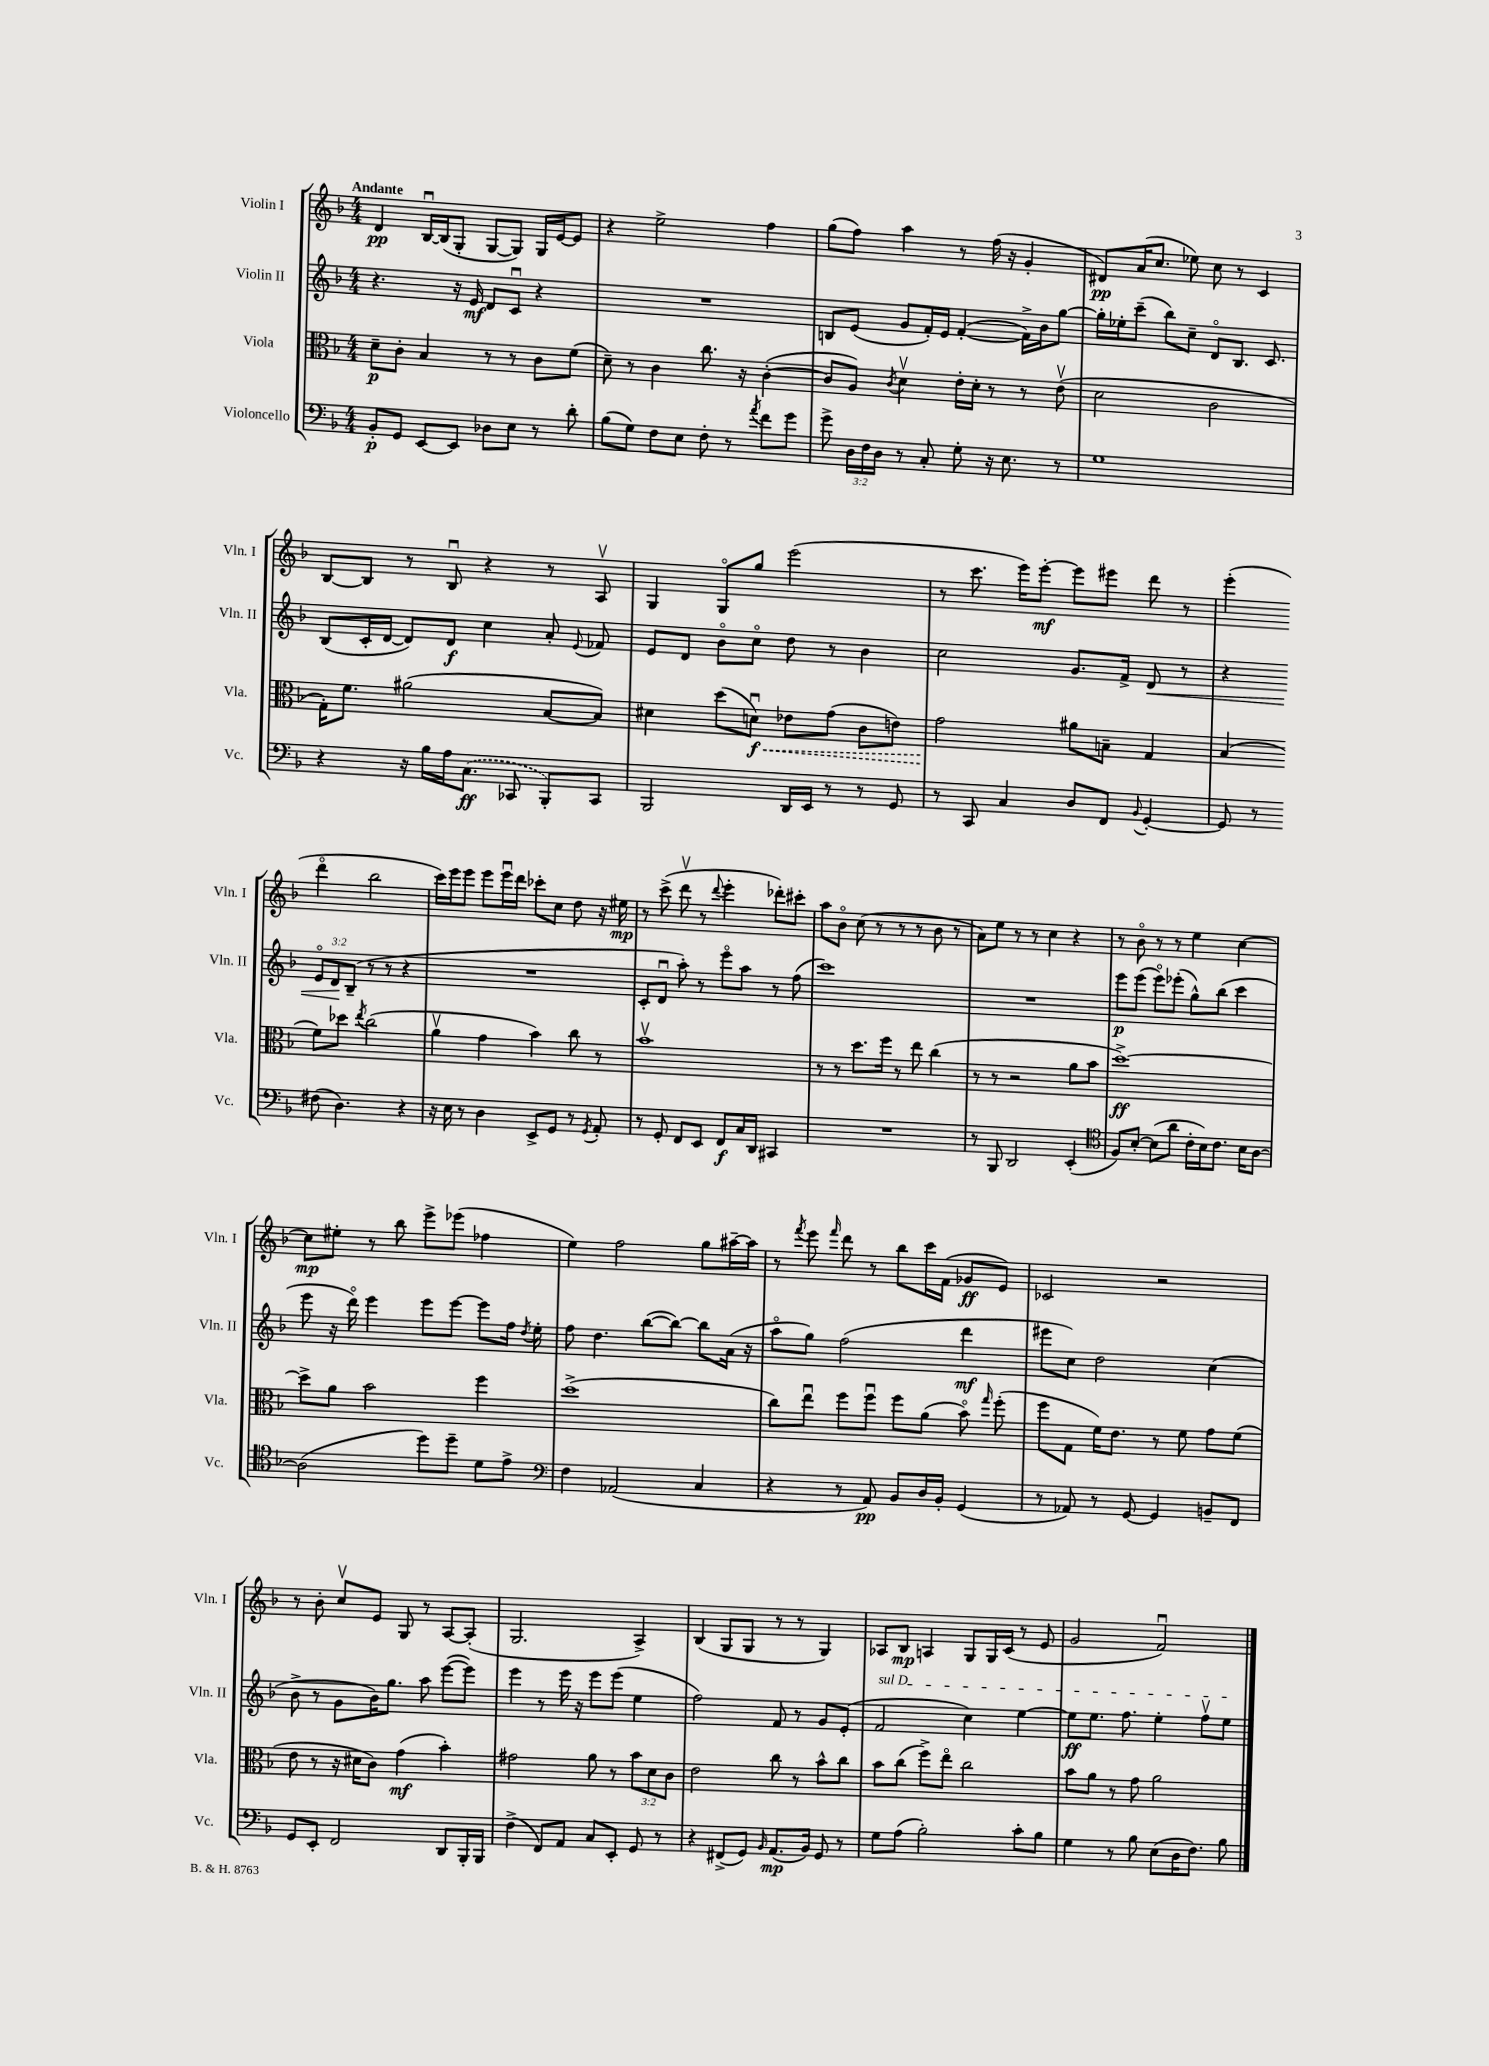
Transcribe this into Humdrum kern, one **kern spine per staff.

**kern	**kern	**kern	**kern
*staff4	*staff3	*staff2	*staff1
*clefF4	*clefC3	*clefG2	*clefG2
*k[b-]	*k[b-]	*k[b-]	*k[b-]
*M4/4	*M4/4	*M4/4	*M4/4
8BB-'	8d~	4.r	4d
8GG	8c'	.	.
[8EE	4B-	.	[16B-u
.	.	.	(16B-]
8EE]	.	16r	8G'
.	.	16e	.
8D-	8r	8d	[8G
8E	8r	8cu	8G])
8r	8c	4r	16G
.	.	.	[16e
8d'	(8f	.	8e]
=	=	=	=
(8B-	8d~)	1r	4r
8G)	8r	.	.
8F	4c	.	2ee^
8E	.	.	.
8F'	8.cc	.	.
8r	.	.	.
.	16r	.	.
8qa	.	.	.
8f	([4c'	.	4ff
8g	.	.	.
=	=	=	=
8g^	8c]	8B	(8gg
24D	8A)	(8e	8ff)
24F	.	.	.
24D	.	.	.
.	8qc	.	.
8r	4dv	8g	4aa
8C'	.	16f')	.
.	.	16e	.
8G'	16e'	([4f'	8r
.	16d'	.	.
16r	8r	.	(16ff
8.E	.	.	16r
.	8r	16f^])	4g'
.	.	16b-	.
8r	(8ev	[8gg	.
=	=	=	=
1G	2d	16gg']	8d#)
.	.	16ee-'	.
.	.	(8ccc~	(16a
.	.	.	8.cc
.	.	8bb-)	.
.	.	8cc~	8ee-)
.	2c	8do	8cc
.	.	8.B-	8r
.	.	.	4c
.	.	8.c	.
=	=	=	=
4r	16G')	(8B-	[8B-
.	8.f	.	.
.	.	16c'	8B-]
.	.	[16d	.
16r	(2a#	8d])	8r
16B-	.	.	.
16A	.	8d	8B-u
(8.C	.	.	.
.	.	4cc	4r
8CC-	.	.	.
8BBB-')	[8B-	8a'	8r
.	.	8qqe	.
8CC-	8B-])	8f-	8Av
=	=	=	=
2BBB-	4d#	8e	4G
.	.	8d	.
.	(8dd	8b-o	8Go
.	8du)	8cco	8gg
16DD	8e-	8dd	(2eee
16EE	.	.	.
8r	(8g	8r	.
8r	8c	4b-	.
8GG	8e)	.	.
=	=	=	=
8r	2g	2cc	8r
8CC	.	.	8.ccc
4C	.	.	.
.	.	.	16eee)
.	.	.	[8eee'
8D	8a#	8.g	8eee]
8FF	8B~	.	8eee#
.	.	16f^	.
8qqBB-	.	.	.
[4GG'	4G	8d	8ddd
.	.	8r	8r
=	=	=	=
8GG]	(4B-	4r	(4eee'
8r	.	.	.
(8F#	8f)	12eo	4dddo
.	.	12d	.
4.D)	8dd-	.	.
.	.	(12B-~	.
.	8qee	.	.
.	(2cc	8r	2bb-
.	.	8r	.
4r	.	4r	.
=	=	=	=
16r	4av	1r	16ccc)
16E	.	.	16eee
8r	.	.	8eee
4D	4g	.	8eee
.	.	.	16eeeu
.	.	.	16ddd
8EE^	4b-)	.	8ccc-'
8GG	.	.	8cc
8r	8cc	.	8dd
8qGG	.	.	.
8AA'	8r	.	16r
.	.	.	16ee#
=	=	=	=
8r	1b-v	8c'	8r
8GG'	.	8du	(8ccc^
8FF	.	8aa')	8dddv
8EE	.	8r	8r
.	.	.	8qqddd
8FF	.	8eeeo	4eee'
16C	.	8aa	.
16DD	.	.	.
4CC#	.	8r	8ddd-')
.	.	(8ff	8ccc#'
=	=	=	=
1r	8r	1ccc)	8aa
.	8r	.	8b-o
.	8.dd	.	(8cc
.	.	.	8r
.	16ff	.	.
.	8r	.	8r
.	8ee	.	8r
.	(4cc	.	8b-
.	.	.	8r
=	=	=	=
8r	8r	1r	8a)
8BBB-	8r	.	8ee
2DD	2r	.	8r
.	.	.	8r
.	.	.	4cc
(4EE'	8a	.	4r
.	8b-	.	.
=	=	=	=
*clefC4	*	*	*
8F)	[1dd^)	8eee	8r
[8B-'	.	(8eee	8b-o
(8B-]	.	8eeeo)	8r
8a	.	(8eee-'	8r
16c'	.	8gg^^)	4ee
16B-)	.	.	.
8.c	.	(8bb-	.
.	.	4ccc	[4cc
16B-	.	.	.
[8A	.	.	.
=	=	=	=
(2A]	8dd^]	8eee	8cc]
.	8a	16r	8ee#'
.	.	16dddo)	.
.	2b-	4eee	8r
.	.	.	8bb-
8dd)	.	8eee	8eee^
8dd~	.	[8eee	(8eee-
8d	4ff	8eee]	4ff-
8e^	.	16ff	.
.	.	8qdd	.
.	.	16ee'	.
=	=	=	=
*clefF4	*	*	*
4F	(1dd^	8ff	4ee)
.	.	4.dd	.
(2AA-	.	.	2ff
.	.	([8bb-	.
.	.	8bb-_)	.
4C	.	8bb-]	8gg
.	.	(16a	[16aa#~
.	.	16r	16aa#]
=	=	=	=
4r	8cc)	8aao	8r
.	.	.	8qfff
.	8eeu	8gg)	8eee
.	.	.	16qqfff
8r	8ff	(2ff	8ddd
8AA)	8ffu	.	8r
8BB-	8ff	.	8bb-
16D	(8a	.	16ccc
16BB-'	.	.	(16f
(4GG	8b-o)	4ddd	8g-
.	16qqgg	.	.
.	(8ff'	.	8e)
=	=	=	=
8r	8ff	8eee#	2c-
8AA-)	8G	8cc)	.
8r	16f)	2dd	.
.	8.e	.	.
[8GG	.	.	.
4GG]	8r	.	2r
.	8f	.	.
8BB~	8g	(4cc	.
8FF	(8f	.	.
=	=	=	=
8GG	8e	8b-^	8r
8EE'	8r	8r	8b-'
2FF	16r	8g	8ccv
.	16d#	.	.
.	8c)	16b-)	8e
.	.	8.gg	.
.	(4g	.	8G
.	.	8aa	8r
8DD	4b-')	([8eee	[8A
16BBB-'	.	8eee])	(8A']
16BBB-	.	.	.
=	=	=	=
(4F^	2g#	4eee	2.G
8FF)	.	8r	.
8AA	.	16eee	.
.	.	16r	.
8C	8a	8eee	.
8EE'	8r	(8eee	.
8GG	12b-	4ee	4A^)
.	12d	.	.
8r	.	.	.
.	12c	.	.
=	=	=	=
4r	2e	2ff)	(4B-
(8FF#^	.	.	8G
8GG)	.	.	8G
16qqBB-	.	.	.
(8.AA	8cc	8f	8r
.	8r	8r	8r
16BB-)	.	.	.
8GG	8b-^^	8g	4G)
8r	8cc	(8e'	.
=	=	=	=
8G	8b-	2f	8A-
(8A	(8cc	.	8B-
2B-')	8ff^)	.	4A
.	8eeo	.	.
.	2cc	4cc)	8G
.	.	.	16G
.	.	.	(16c
8c'	.	[4ee	8r
8B-	.	.	8e
=	=	=	=
4G	8b-	8ee]	2g
.	8a	8.ee	.
8r	8r	.	.
.	.	8.ff	.
8B-	8g	.	.
(8E	2a	4ee'	2fu)
16D	.	.	.
8.F)	.	.	.
.	.	8ffv	.
8B-	.	8ee	.
==	==	==	==
*-	*-	*-	*-
